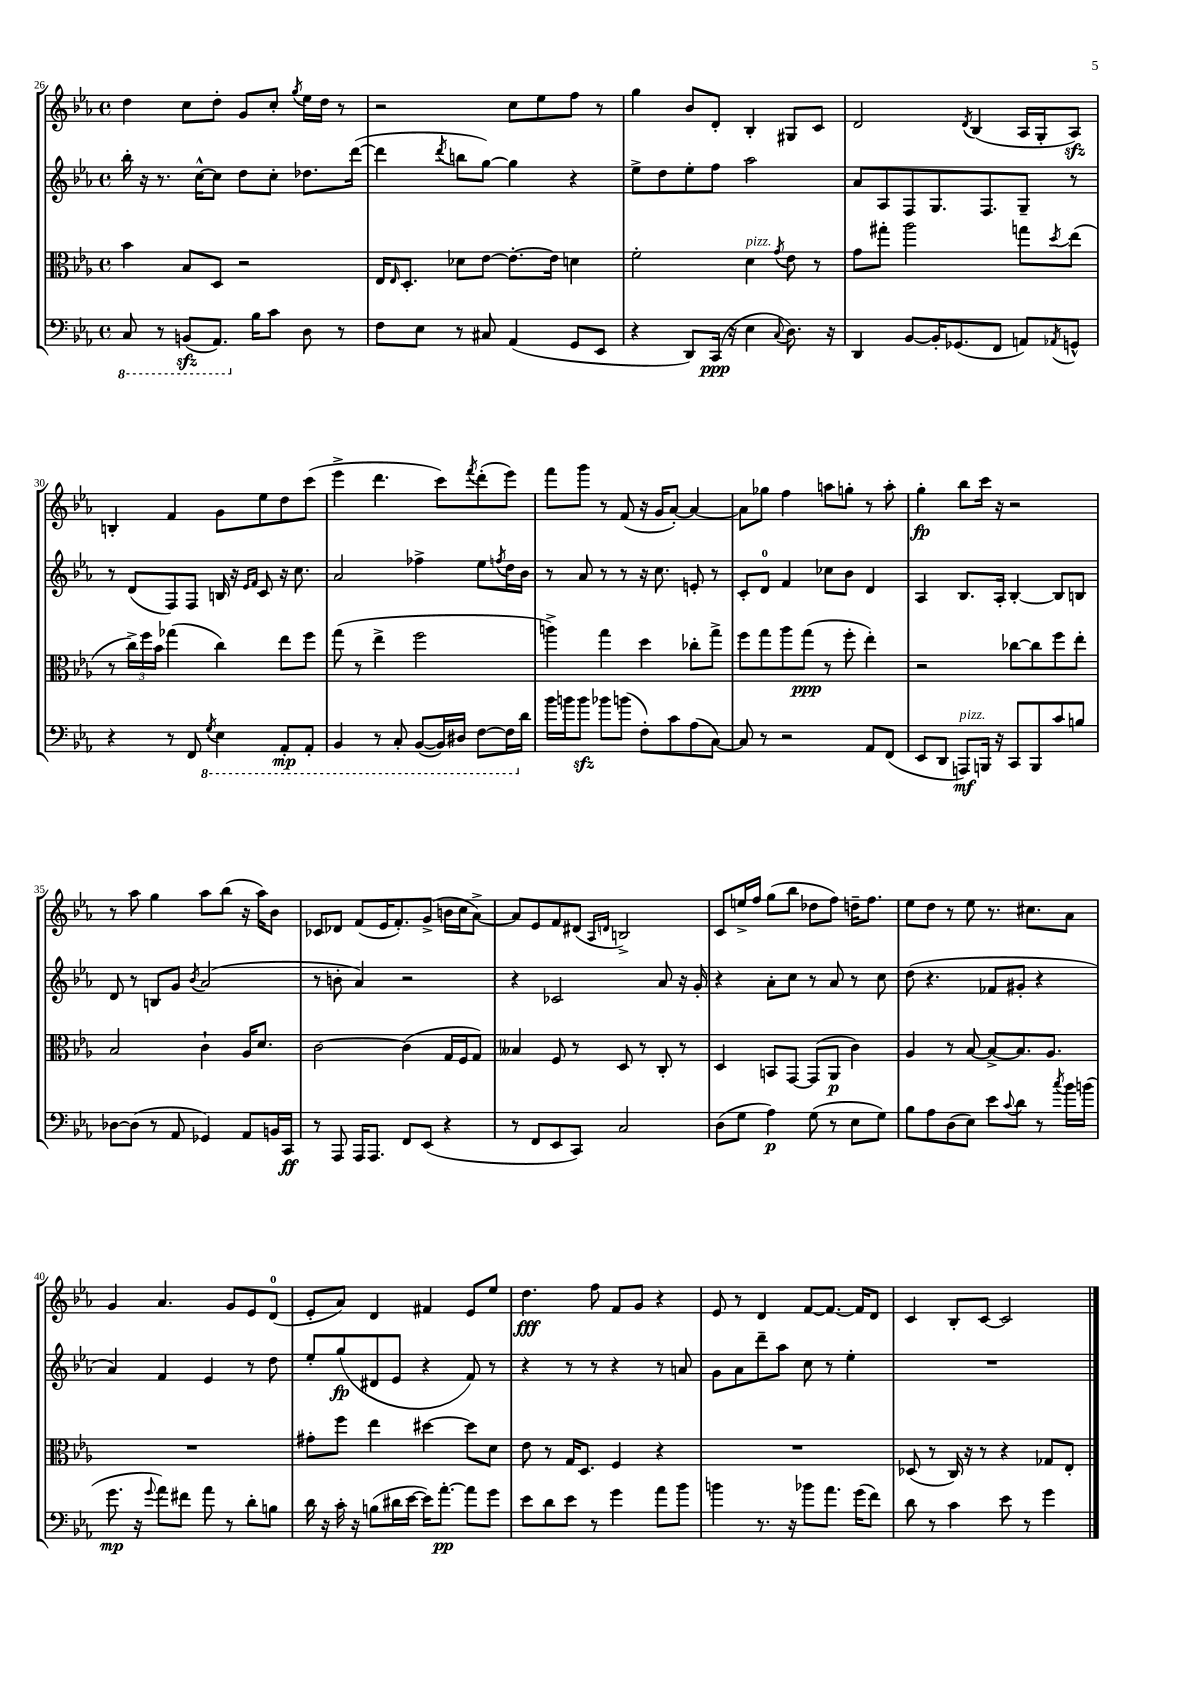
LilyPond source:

<<
\new StaffGroup <<
\new Staff = "s0" {
    \clef treble \key ees \major \defaultTimeSignature \time 4/4
    d''4 c''8 d''8-. g'8 c''8-. \acciaccatura { g''8 } ees''16 d''16 r8 |
    r2 c''8 ees''8 f''8 r8 |
    g''4 bes'8 d'8-. bes4-. gis8 c'8 |
    d'2 \acciaccatura { d'8 } bes4( aes16 g16-. aes8\sfz) |
    b4-. f'4 g'8 ees''8 d''8 c'''8( |
    ees'''4-> d'''4. c'''8) \acciaccatura { f'''8 } d'''8-.( ees'''8) |
    f'''8 g'''8 r8 f'8( r16 g'16 aes'8~-.) aes'4~ |
    aes'8 ges''8 f''4 a''8 g''8-. r8 a''8-. |
    g''4-.\fp bes''8 c'''16 r16 r2 |
    r8 aes''8 g''4 aes''8 bes''8( r16 aes''16) bes'8 |
    ces'8 des'8 f'8( ees'16 f'8.-.) g'8->( b'16 c''16 aes'8~->) |
    aes'8 ees'8 f'8 dis'8( \grace { aes16 d'16 } b2->) |
    c'8 e''16-> f''16 g''8( bes''8 des''8 f''8) d''16-- f''8. |
    ees''8 d''8 r8 ees''8 r8. cis''8. aes'8 |
    g'4 aes'4. g'8 ees'8 d'8-0( |
    ees'8-. aes'8) d'4 fis'4 ees'8 ees''8 |
    d''4.\fff f''8 f'8 g'8 r4 |
    ees'8 r8 d'4 f'8~ f'8.~ f'16 d'8 |
    c'4 bes8-. c'8~ c'2 \bar "|." |
}
\new Staff = "s1" {
    \clef treble \key ees \major \defaultTimeSignature \time 4/4
    bes''16-. r16 r8. c''16~-^ c''8 d''8 c''8-. des''8. d'''16~( |
    d'''4 \acciaccatura { d'''8 } b''8 g''8~) g''4 r4 |
    ees''8-> d''8 ees''8-. f''8 aes''2 |
    aes'8 aes8 f8 g8. f8. g8-- r8 |
    r8 d'8( f8) f8 b16 r16 \grace { ees'16 f'16 } c'8 r16 c''8. |
    aes'2 fes''4-> ees''8 \acciaccatura { f''8 } d''16 bes'16 |
    r8 aes'8 r8 r8 r16 c''8. e'8-. r8 |
    c'8-. d'8-0 f'4 ces''8 bes'8 d'4 |
    aes4 bes8. aes16-. bes4~-. bes8 b8 |
    d'8 r8 b8 g'8 \acciaccatura { bes'8 } aes'2( |
    r8 b'8-. aes'4) r2 |
    r4 ces'2 aes'8 r16 g'16-. |
    r4 aes'8-. c''8 r8 aes'8 r8 c''8 |
    d''8( r4. fes'8 gis'8-. r4 |
    aes'4) f'4 ees'4 r8 d''8 |
    ees''8-. g''8\fp( dis'8 ees'8 r4 f'8) r8 |
    r4 r8 r8 r4 r8 a'8 |
    g'8 aes'8 d'''8-- aes''8 c''8 r8 ees''4-. |
    R1 \bar "|." |
}
\new Staff = "s2" {
    \clef alto \key ees \major \defaultTimeSignature \time 4/4
    bes'4 bes8 d8 r2 |
    ees16 \grace { ees16 } d8.-. des'8 ees'8~ ees'8.~-. ees'16 d'4 |
    f'2-. d'4^\markup { \italic "pizz." } \acciaccatura { g'8 } ees'8 r8 |
    g'8 gis''8-. aes''2 g''8 \acciaccatura { d''8 } ees''8( |
    r8 \tuplet 3/2 { c''16->) f''16 bes'16 } ges''4( c''4) ees''8 f''8 |
    g''8( r8 ees''4-> f''2 |
    a''4->) g''4 d''4 ces''8-. g''8-> |
    f''8 g''8 aes''8 g''8\ppp( r8 f''8-. ees''4-.) |
    r2 ces''8~ ces''8 f''8 ees''8-. |
    bes2 c'4-! aes16 d'8. |
    c'2~ c'4( g16 f16 g8) |
    beses4 f8 r8 d8 r8 c8-. r8 |
    d4 b,8 g,8~ g,8( aes,8\p c'4) |
    aes4 r8 bes8~ bes8~-> bes8. aes8. |
    R1 |
    gis'8-. f''8 ees''4 dis''4~ dis''8 d'8 |
    ees'8 r8 g16 d8. f4 r4 |
    R1 |
    des8( r8 c16) r16 r8 r4 ges8 ees8-. \bar "|." |
}
\new Staff = "s3" {
    \clef bass \key ees \major \defaultTimeSignature \time 4/4
    \ottava #-1 c,8 r8 b,,8\sfz( aes,,8.) \ottava #0 bes16 c'8 d8 r8 |
    f8 ees8 r8 cis8 aes,4( g,8 ees,8 |
    r4 d,8) c,16\ppp( r16 ees4 \appoggiatura { c8 } d8.) r16 |
    d,4 bes,8~ bes,16-. ges,8.( f,8 a,8) \acciaccatura { aes,8 } g,8-^ |
    r4 r8 f,8 \ottava #-1 \acciaccatura { g,8 } ees,4 aes,,8-.\mp aes,,8-. |
    bes,,4 r8 c,8-. bes,,8~( bes,,16) dis,16 f,8~ f,16 \ottava #0 d'16 |
    bes'16 b'16 b'8\sfz bes'8 b'8( f8-.) c'8 aes8( c8~) |
    c8 r8 r2 aes,8 f,8( |
    ees,8 d,8 a,,8\mf^\markup { \italic "pizz." }) b,,16 r16 c,8 b,,8 c'8 b8 |
    des8~ des8( r8 aes,8 ges,4) aes,8 b,16 c,16\ff |
    r8 aes,,8 aes,,16 aes,,8. f,8 ees,8( r4 |
    r8 f,8 ees,8 c,8) c2 |
    d8( g8 aes4\p) g8( r8 ees8 g8) |
    bes8 aes8 d8( ees8) ees'8 \appoggiatura { c'8 } d'8 r8 \acciaccatura { c''8 } bes'16 b'16( |
    g'8.\mp r16 \appoggiatura { g'8 } aes'8) fis'8 aes'8 r8 d'8-. b8 |
    d'16 r16 c'16-. r16 b8( dis'16 ees'16~ ees'16) aes'8.~-.\pp aes'8 g'8 |
    ees'8 d'8 ees'8 r8 g'4 aes'8 bes'8 |
    b'4 r8. r16 bes'8 aes'8. g'16( f'8) |
    d'8 r8 c'4 ees'8 r8 g'4 \bar "|." |
}
>>
>>
\layout { \context { \Score currentBarNumber = #26 } }
